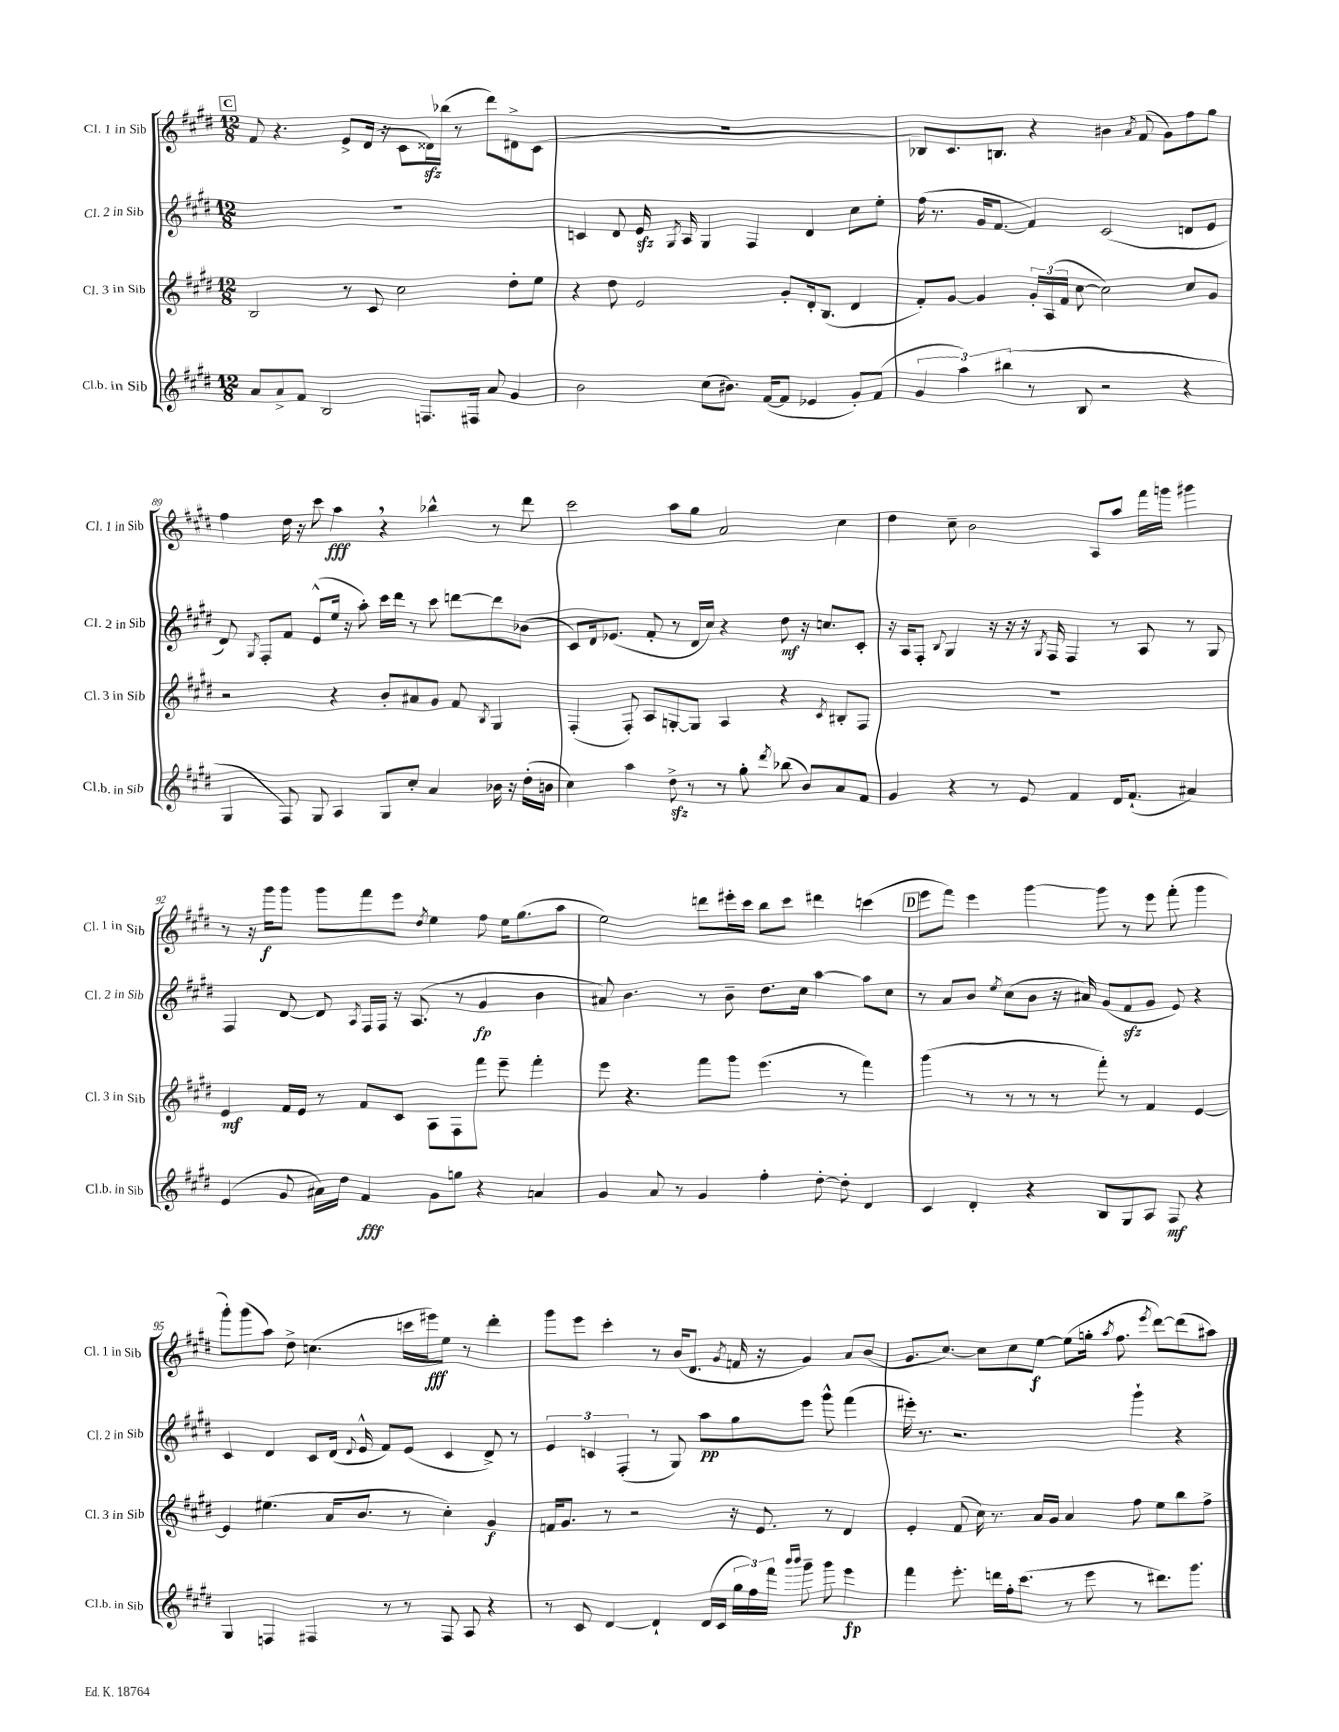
<<
\new StaffGroup <<
\new Staff = "s0" \with { instrumentName = "Cl. 1 in Sib" shortInstrumentName = "Cl. 1 in Sib" } {
    \clef treble \key e \major \numericTimeSignature \time 12/8
    \autoBeamOff \mark \markup { \box "C" } fis'8 r4. e'8[-> dis'16]( r16 cis'8[ disis'16\sfz) bes''16]( r8 dis'''8[) dis'8-> cis'8]( |
    R1. |
    bes8[) cis'8. b8.] r4 bis'4 \acciaccatura { a'8 } fis'8( gis'8[) fis''8 gis''8] |
    fis''4 dis''16 r16 cis'''8 a''4\fff \breathe r4 bes''4-^ r8 dis'''8 |
    cis'''2 a''8[ gis''8] a'2 cis''4 |
    dis''4 cis''8-- b'2 a8[ a''8] fis'''16[ g'''16] gis'''4 |
    r8 r16 gis'''16[\f gis'''8] gis'''8[ fis'''8 e'''8] \acciaccatura { dis''8 } e''4 fis''8 e''16[ gis''8.( a''8] |
    e''2) d'''8[ eis'''16-. cis'''16] b''8[ cis'''8] dis'''4 c'''4( |
    \mark \markup { \box "D" } e'''8[ fis'''8]) e'''4 gis'''4~ gis'''8 r8 e'''8 fis'''8-.( gis'''4 |
    gis'''8[-.) gis'''8( a''8]) dis''8-> c''4.( c'''16[ eis'''16\fff) e''8] r8 dis'''4-. |
    gis'''8[ e'''8] cis'''4-. r8 b'16[( dis'8.] \acciaccatura { gis'8 } f'16 r16 gis'4) a'8[ b'8]( |
    gis'8.[ cis''8.]~) cis''8[ cis''8 e''8]~\f e''8[( g''16]-. \acciaccatura { a''8 } fis''8. \acciaccatura { e'''8 } dis'''8[~) dis'''8( ais''8]) \bar "|." |
}
\new Staff = "s1" \with { instrumentName = "Cl. 2 in Sib" shortInstrumentName = "Cl. 2 in Sib" } {
    \clef treble \key e \major \numericTimeSignature \time 12/8
    \autoBeamOff \mark \markup { \box "C" } R1. |
    c'4 dis'8 e'16\sfz \acciaccatura { gis8 } a16 gis4 fis4 dis'4 cis''8[ e''8]-. |
    fis''16( r8. gis'16[ fis'8.]~ fis'4) cis'2( d'8[ e'8] |
    dis'8) \acciaccatura { gis8 } fis8[-. fis'8] e'8[-^( e''16] r16 a''8-.) cis'''16[ dis'''16] r8 cis'''8 d'''8[~ d'''8 bes'8]( |
    cis'8[) dis'16 ees'8.]( fis'8-. r8 dis'16[ cis''16]) r4 dis''8\mf r16 c''8.[ cis'8]-. |
    r16 a16[ fis8]-. \appoggiatura { b8 } gis4 r16 r16 r16 \acciaccatura { gis8 } fis16 fis4 r8 a8 r8 gis8 |
    fis4 dis'8~ dis'8 \acciaccatura { a8 } fis16[ fis16] r16 a8.( r8 gis'4\fp b'4 |
    ais'8) b'4. r8 b'8-- dis''8.[ cis''16] a''4~ a''8[ cis''8] |
    \mark \markup { \box "D" } r8 a'8[ b'8] \acciaccatura { e''8 } cis''8[( b'8] r16 ais'16) gis'8[( fis'8\sfz gis'8] e'8) r4 |
    cis'4 dis'4 cis'8[ dis'16]( \appoggiatura { dis'8 } e'16-^ fis'8[) e'8]( cis'4 dis'8->) r8 |
    \tuplet 3/2 { e'4 c'4 fis4-.( } r8 gis8) a''8[\pp gis''8 e'''8] gis'''8-^ fis'''4( |
    eis'''16-.) r8. r2. gis'''4-! r4 \bar "|." |
}
\new Staff = "s2" \with { instrumentName = "Cl. 3 in Sib" shortInstrumentName = "Cl. 3 in Sib" } {
    \clef treble \key e \major \numericTimeSignature \time 12/8
    \autoBeamOff \mark \markup { \box "C" } b2 r8 cis'8 cis''2 dis''8[-. e''8] |
    r4 dis''8 e'2 gis'8[-. dis'16-. b8.]( dis'4 |
    fis'8[-.) gis'8]~ gis'4 \tuplet 3/2 { gis'16[-. a16( fis'16] } cis''8~ cis''2) cis''8[ gis'8] |
    r2 r4 b'8[-. ais'8 gis'8] fis'8 \acciaccatura { b8 } gis4 |
    fis4-.( fis8-.) a8[ g8~-. g8] a4 r4 \acciaccatura { cis'8 } bis8[-. fis8] |
    R1. |
    e'4\mf fis'16[ e'16] r8 fis'8[ cis'8] a8[ fis8 fis'''8] e'''8-- fis'''4-. |
    e'''8 r4. fis'''8[ gis'''8] e'''4.( r8 fis'''4) |
    \mark \markup { \box "D" } gis'''4( r8 r8 r8 r8 fis'''8-.) r8 fis'4 e'4~ |
    e'4 eis''4.( a'16[ b'8.] r8 cis''4-.) gis'4\f |
    f'16[ gis'8.] r8 r2 r16 e'8. r8 dis'4 |
    e'4-. fis'8( cis''16) r8. a'16[ gis'16] a'4 fis''8 e''8[ b''8 fis''8]-> \bar "|." |
}
\new Staff = "s3" \with { instrumentName = "Cl.b. in Sib" shortInstrumentName = "Cl.b. in Sib" } {
    \clef treble \key e \major \numericTimeSignature \time 12/8
    \autoBeamOff \mark \markup { \box "C" } a'8[ a'8-> fis'8] b2 f8.[ fis16] a'8 gis'4 |
    b'2 cis''8[( bis'8.]) fis'16[~( fis'8] ees'4 gis'8[-.) fis'8]( |
    \tuplet 3/2 { gis'4 a''4) bis''4( } r8 b8 r2 r4 |
    gis4 fis8) gis8 a4 gis8[ cis''8]-. a'4 bes'16 r16 dis''16[-.( b'16] |
    cis''4) a''4 dis''8->\sfz r8 r8 gis''8-. \acciaccatura { dis'''8 } bes''8( b'8[) a'8 fis'8] |
    gis'4 r4 r8 e'8 fis'4 dis'16[ fis'8.]-!( ais'4) |
    e'4( gis'8 ais'16[) dis''16] fis'4\fff gis'8[ g''8] r4 a'4 |
    gis'4 a'8 r8 gis'4 fis''4-. dis''8~-. dis''8-. dis'4 |
    \mark \markup { \box "D" } cis'4 dis'4-. r4 b8[ gis8 a8] fis8\mf r4 |
    gis4 f4 fis4 r8 r8 fis8 a8 r4 |
    r8 cis'8 dis'4~ dis'4-! dis'16[( cis'16] \tuplet 3/2 { gis''16[ fis''16) fis'''16] } \grace { b'''16[ b'''16] } gis'''8-- gis'''8 e'''4\fp |
    fis'''4 e'''8.-. d'''16[ fis''16-. cis'''8.]( r8 e'''8 r8 dis'''8.[) gis'''8.] \bar "|." |
}
>>
>>
\layout { \context { \Score currentBarNumber = #86 } }
